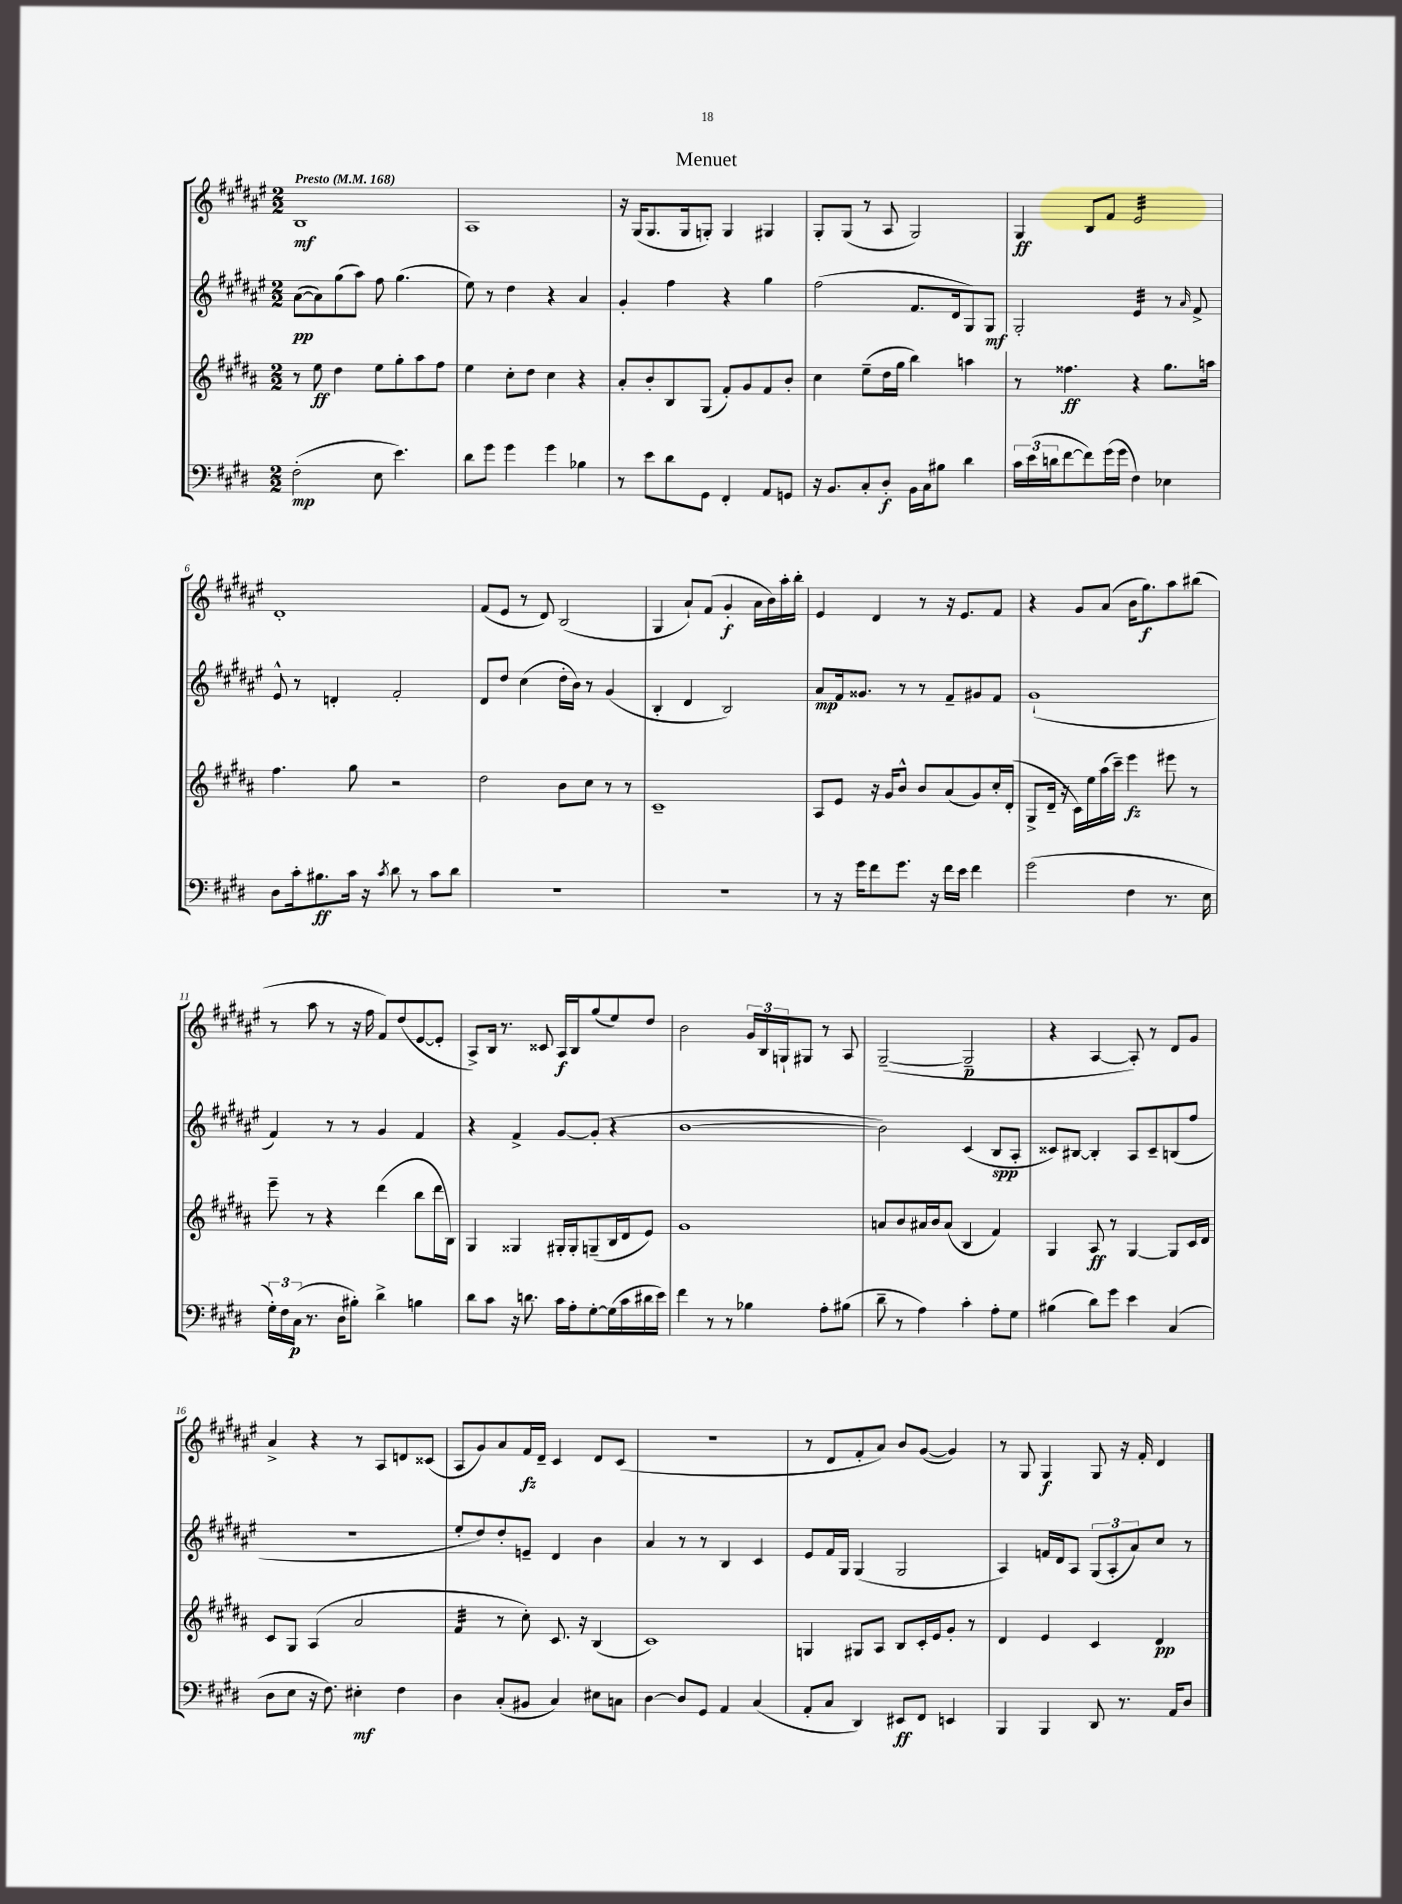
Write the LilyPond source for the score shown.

\header { title = "Menuet" }
<<
\new StaffGroup <<
\new Staff = "s0" {
    \clef treble \key fis \major \numericTimeSignature \time 2/2 \tempo "Presto" 4 = 168
    b1\mf |
    ais1 |
    r16 gis16( gis8. gis16 g8-.) g4 gis4 |
    gis8-. gis8( r8 ais8 gis2) |
    gis4\ff b8 fis'8 eis'2:32 |
    dis'1-. |
    fis'8( eis'8 r8 dis'8) b2( |
    gis4 ais'8-!) fis'8( gis'4-.\f ais'16 b'16) ais''16-. b''16-. |
    eis'4 dis'4 r8 r16 eis'8. fis'8 |
    r4 gis'8 ais'8( b'16 gis''8.\f) ais''8 bis''8( |
    r8 ais''8 r8 r16 fis''16 fis'8) dis''8( eis'8~ eis'8-. |
    ais8->) b16 r8. cisis'8 ais16\f b16 gis''8( eis''8) dis''8 |
    b'2 \tuplet 3/2 { gis'16 b16 g16-! } gis8 r8 ais8 |
    gis2~--( gis2--\p |
    r4 ais4~ ais8-.) r8 dis'8 gis'8 |
    ais'4-> r4 r8 ais8 d'8 cisis'8( |
    ais8 gis'8) ais'8 fis'16\fz dis'16-- cis'4 dis'8 cis'8( |
    R1 |
    r8 dis'8 fis'8-. ais'8) b'8 gis'8~( gis'4) |
    r8 gis8 gis4\f gis8 r16 fis'16-. dis'4 \bar "|." |
}
\new Staff = "s1" {
    \clef treble \key fis \major \numericTimeSignature \time 2/2
    ais'8~\pp( ais'8) gis''8( ais''8) fis''8 gis''4.( |
    eis''8) r8 dis''4 r4 ais'4 |
    gis'4-. fis''4 r4 gis''4 |
    fis''2( fis'8. dis'16 gis8) gis8\mf |
    gis2-. eis'4:32 r8 \grace { ais'16 } fis'8-> |
    eis'8-^ r8 d'4-. fis'2-. |
    dis'8 dis''8 cis''4( dis''16-. b'16) r8 gis'4( |
    b4-. dis'4 b2) |
    ais'8\mp fis'16 gisis'8. r8 r8 fis'8-- gis'8 fis'8 |
    gis'1-!( |
    fis'4) r8 r8 gis'4 fis'4 |
    r4 fis'4-> gis'8~ gis'8-.( r4 |
    b'1~ |
    b'2) cis'4( b8\spp ais8-. |
    cisis'8) bis8~ bis4-. ais8 cisis'8-- b8( fis''8 |
    r1 |
    eis''8-. dis''8) dis''8-. e'8-- dis'4 b'4 |
    ais'4 r8 r8 b4 cis'4 |
    eis'8 fis'16 gis16 gis4( gis2 |
    ais4) f'16 dis'16 ais8 \tuplet 3/2 { gis8( ais8-. ais'8) } cis''8 r8 \bar "|." |
}
\new Staff = "s2" {
    \clef treble \key b \major \numericTimeSignature \time 2/2
    r8 e''8\ff dis''4 e''8 gis''8-. ais''8 fis''8 |
    e''4 cis''8-. dis''8 cis''4 r4 |
    ais'8-. b'8-. b8 gis8( fis'8-.) gis'8 fis'8 b'8-. |
    cis''4 e''8--( dis''16 gis''16 b''4) a''4 |
    r8 fisis''4.\ff r4 gis''8. a''16 |
    fis''4. gis''8 r2 |
    dis''2 b'8 cis''8 r8 r8 |
    cis'1-- |
    ais8 e'8 r16 gis'16 b'8-^ b'8 ais'8( gis'8) cis''16-. dis'16-.( |
    gis8-> dis'16-- r16 cis'16) e''16 ais''16( cis'''16--) e'''4\fz eis'''8 r8 |
    e'''8-- r8 r4 dis'''4( b''8 dis'''16 b16) |
    gis4 gisis4 gis16-. gis16-. g8--( b16 dis'16 e'8) |
    gis'1 |
    a'8 b'8 ais'16 b'16 ais'8( b4 fis'4) |
    gis4 ais8\ff r8 gis4~ gis8 cis'16 dis'16 |
    cis'8 gis8 ais4( ais'2 |
    fis'4:32 r8 cis''8-.) cis'8. r16 b4( |
    cis'1) |
    g4 gis8 ais8 b8 cis'16-. e'16 gis'8-. r8 |
    dis'4 e'4 cis'4 dis'4\pp \bar "|." |
}
\new Staff = "s3" {
    \clef bass \key e \major \numericTimeSignature \time 2/2
    fis2-.\mp( e8 e'4.) |
    dis'8 gis'8 gis'4 gis'4 bes4 |
    r8 e'8 dis'8 gis,8 fis,4-. a,8 g,8 |
    r16 b,8. cis8-. dis8-.\f b,16 cis16 bis8 dis'4 |
    \tuplet 3/2 { cis'16 e'16( d'16 } fis'8~ fis'8) gis'16( gis'16 fis4) ees4 |
    dis8 cis'16-. bis8.\ff cis'16 r16 \acciaccatura { cis'8 } dis'8 r8 cis'8 dis'8 |
    r1 |
    R1 |
    r8 r16 gis'16 fis'8 gis'8. r16 fis'16 e'16 fis'4 |
    gis'2( fis4 r8. e16 |
    \tuplet 3/2 { gis16-.) fis16 cis16\p( } r8. dis16 bis8-.) dis'4-> b4 |
    dis'8 cis'8 r16 d'8. cis'16 a16-. gis8~-. gis16( cis'16 dis'16 e'16) |
    fis'4 r8 r8 bes4 a8-. bis8( |
    dis'8-- r8 a4) cis'4-. a8-. gis8 |
    bis4( dis'8) gis'8 e'4 cis4( |
    dis8 e8 r16 fis8.) eis4-.\mf fis4 |
    dis4 cis8-.( bis,8 cis4) eis8 c8 |
    dis4~ dis8 gis,8 a,4 cis4( |
    a,8-. cis8 dis,4) eis,8\ff fis,8 e,4 |
    b,,4 b,,4 dis,8 r8. a,16 dis8 \bar "|." |
}
>>
>>
